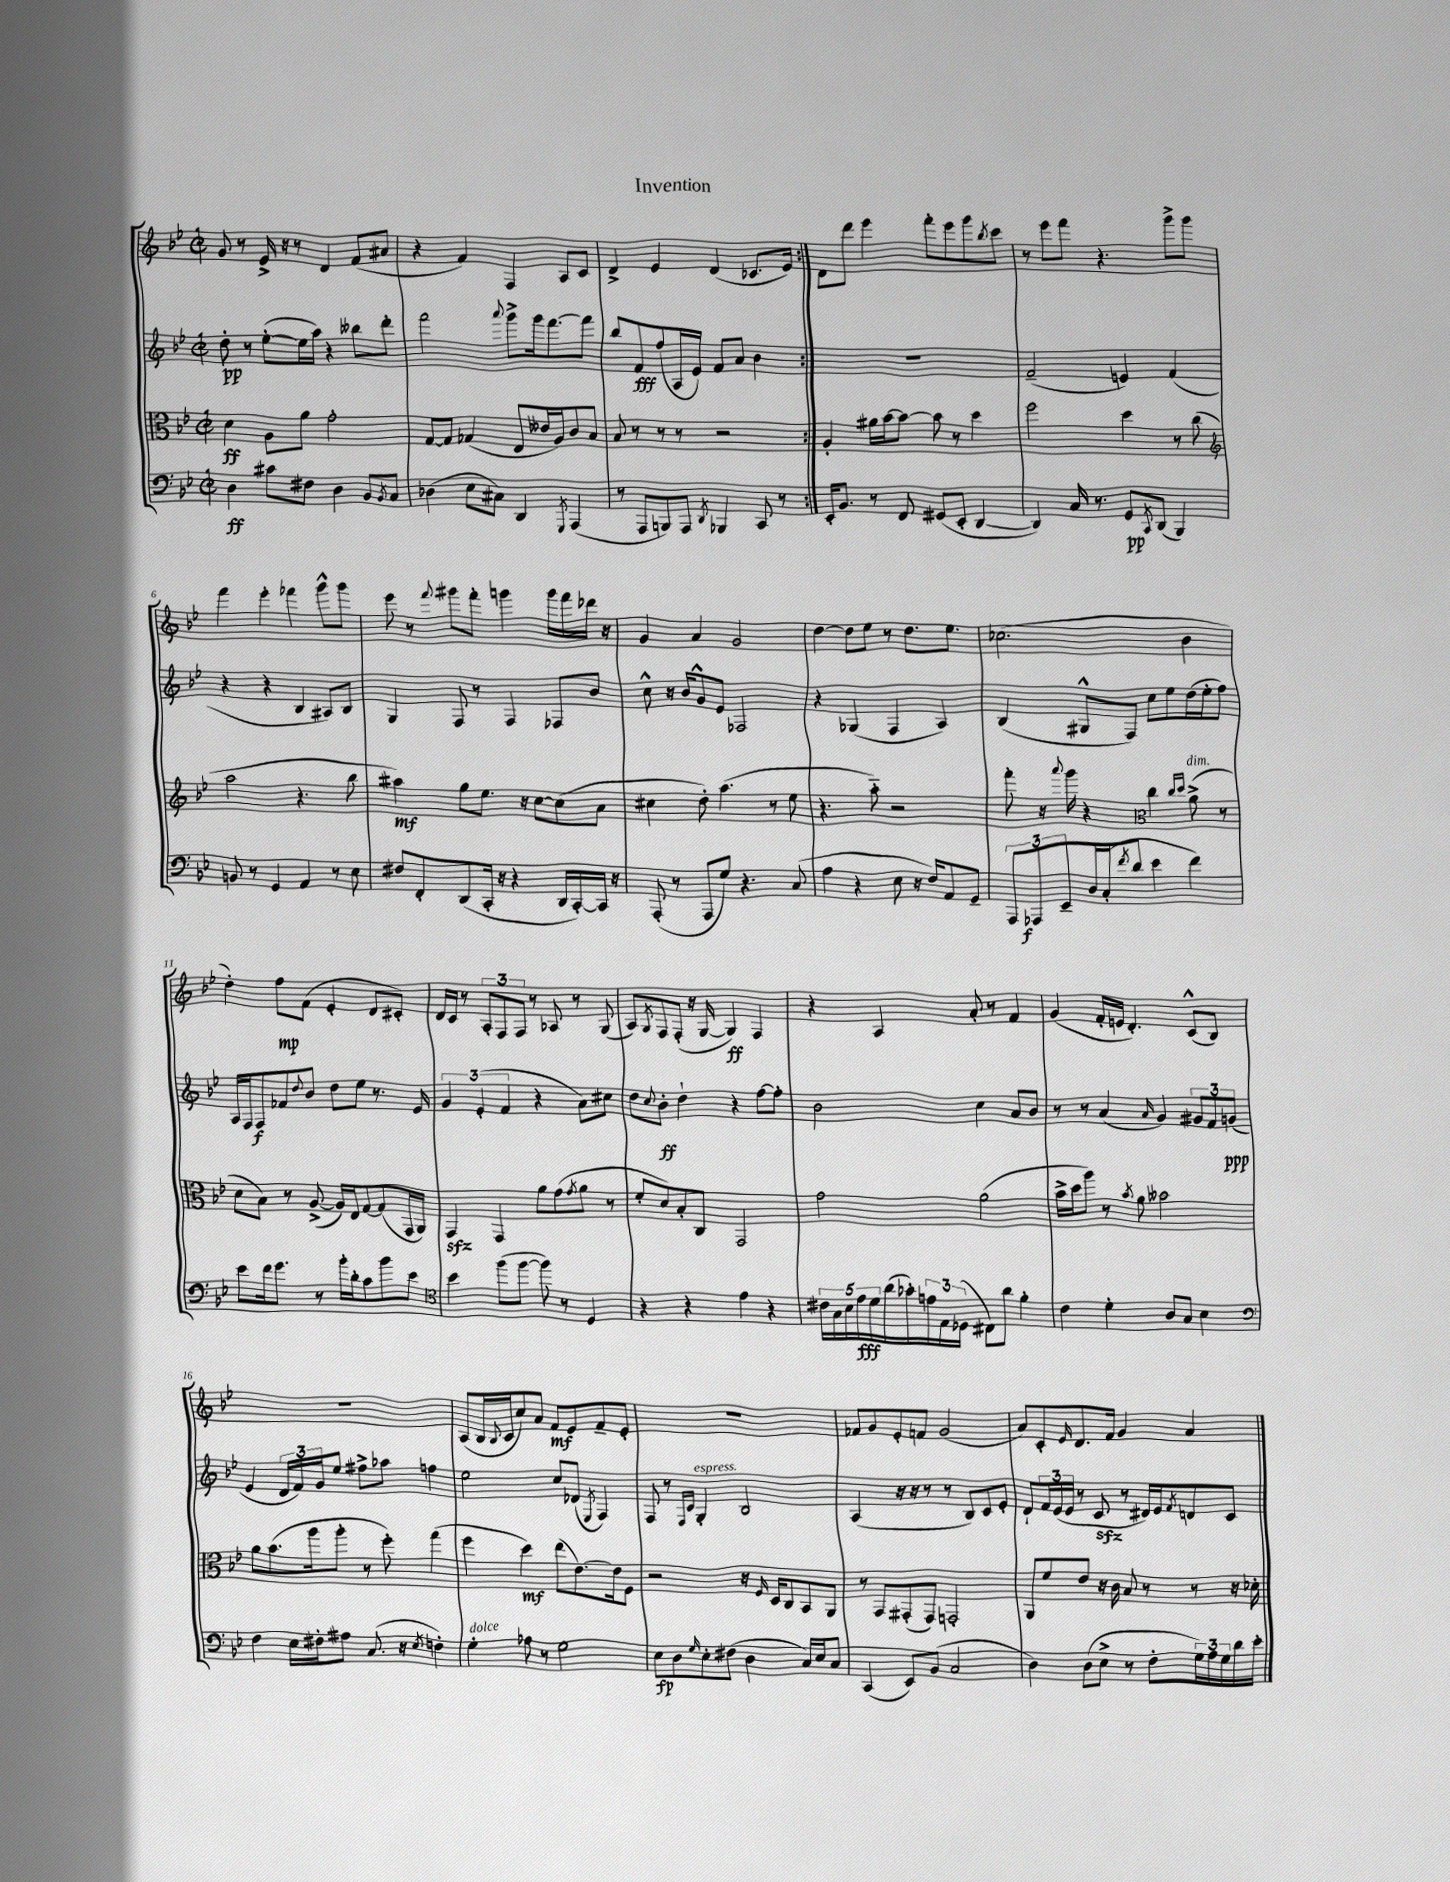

**kern	**kern	**kern	**kern
*staff4	*staff3	*staff2	*staff1
*clefF4	*clefC3	*clefG2	*clefG2
*k[b-e-]	*k[b-e-]	*k[b-e-]	*k[b-e-]
*M2/2	*M2/2	*M2/2	*M2/2
*met(c|)	*met(c|)	*met(c|)	*met(c|)
4D	4d	8dd'	8g
.	.	8r	8r
8c#	8A	([8ee-'	16e-^
.	.	.	16r
8F#	8a	16ee-]	8r
.	.	16aa)	.
4D	2g'	4r	4d
8BB-	.	8bb--	(8f
8qBB-	.	.	.
8C	.	8ddd'	8a#
=	=	=	=
(4D-	[8G	2fff	4r
.	8G]	.	.
8E-	(4G-	.	4f)
8C#)	.	.	.
.	.	8qqaaa	.
4DD	8E-	8ggg^	4F
.	16e--	16ggg	.
.	16A)	[8.fff	.
8qGGG	.	.	.
(4AAA	8c	.	8A
.	8B-	8fff]	8c
=	=	=	=
8r	8B-	8bb-	4d^
8AAA	8r	8f	.
8BBB)	8r	(8ff	4e-
8AAA	8r	16A	.
.	.	16e-)	.
8qDD	.	.	.
4BBB-	2r	8f	(4d
.	.	8a	.
8CC	.	4b-	8.c-
8r	.	.	.
.	.	.	16e-)
=:|!	=:|!	=:|!	=:|!
16EE-'	4A'	1r	8d
8.BB-	.	.	.
.	.	.	8ddd
8r	16a#	.	4eee-
.	[16b-	.	.
8FF	8b-_	.	.
(8GG#	8b-]	.	8fff'
8EE-'	8r	.	8eee-
[4DD	4dd	.	8ggg
.	.	.	8qbb-
.	.	.	8ccc
=	=	=	=
4DD])	2ff	(2f~	8r
.	.	.	8eee-
16C	.	.	8fff
8.r	.	.	.
.	.	.	4.r
8GG	4dd	4e)	.
8qCC	.	.	.
(8DD	.	.	.
4BBB-)	8r	(4f	8ggg^
.	(8cc	.	8ggg
=	=	=	=
*	*clefG2	*	*
8BB	2aa	4r	4fff
8r	.	.	.
4GG	.	4r	4eee-'
4AA	4.r	4B-	4fff-
8r	.	8A#)	8ggg^^
8E-	8bb-	8B-	8ggg
=	=	=	=
8F#	4aa#)	4G	8eee-
8FF'	.	.	8r
.	.	.	8qqfff
(8DD	8gg	8F	8ggg#
16CC'	8.ee-	8r	8fff'
16r	.	.	.
4r	.	4F	4ggg
.	16r	.	.
.	[8cc	.	.
16DD	(8cc]	8F-	16ggg
[16CC')	.	.	16fff
16CC]	8a	8b-	16ddd-
16r	.	.	16r
=	=	=	=
(8AAA'	4cc#	8cc^^	4g
8r	.	16r	.
.	.	16b-	.
8AAA	8dd')	8g^^	4a
8G)	(4.aa	8e-	.
4.r	.	2F-	2g
.	8r	.	.
(8C	8ee-	.	.
=	=	=	=
4A	4.r	4r	[4dd
4r	.	(4G-	8dd]
.	8aa'~)	.	8ee-
8E-	2r	4F	8r
16r	.	.	8.dd
16F)	.	.	.
8AA	.	4A)	.
.	.	.	8.ee-
8GG~	.	.	.
=	=	=	=
12AAA	8fff'	(4B-	(2.cc-
12AAA-	.	.	.
.	16r	.	.
12EE-~	.	.	.
.	8qqaaa	.	.
.	16ggg	.	.
16D	4r	8G#^^	.
(16C'	.	.	.
8qf	.	.	.
8d	.	8F)	.
*	*clefC3	*	*
4e-	4cc	8cc	.
.	.	8ee-	.
.	16qqcc	.	.
.	16qqdd	.	.
4f)	(8a^	(16dd	4b-
.	.	16ee-'	.
.	8r	8ff)	.
=	=	=	=
8e-	8d	16A	4dd')
.	.	16F	.
16f	8B-)	8F	.
8.g	.	.	.
.	8r	8f-	8ff
.	.	8qqdd	.
8r	([8A^	8b-	(8f
16b-'	16A])	8dd	4e-'
16d'	16E-	.	.
8c	[8G	8ee-	.
8b-	(8G]	8.r	8d
8e-	16GG	.	8c#')
.	16AA)	16e-	.
=	=	=	=
*clefC4	*	*	*
4b-	4GG	6g	16d
.	.	.	16c
.	.	.	8r
.	.	(6e-'	.
(8ff	4GG	.	12A'
.	.	6f	12F
[8ff	.	.	.
.	.	.	12F
8ff])	8a	4r	8r
8r	(8g	.	8A-
.	8qg	.	.
4D	8a	8a)	8r
.	8r	8cc#	(8G
=	=	=	=
4r	8f'	8dd	8A)
.	.	8qqcc	8qG
.	8d)	8b-'	8F
4r	8B-'	4dd`	(8F'
.	8C	.	16r
.	.	.	[16G
4e-	2GG	4r	4G])
4r	.	[8ff	4F
.	.	8ff']	.
=	=	=	=
20c#	2g	2b-	4r
20G	.	.	.
20B-	.	.	.
20e-	.	.	.
20d	.	.	.
(16a	.	.	4A
16g-')	.	.	.
24e	.	.	.
24E-	.	.	.
(24D-	.	.	.
8C#)	(2a	4cc	8a'
8a	.	.	8r
4f'	.	8a	4f
.	.	8b-	.
=	=	=	=
4c	16b-^	8r	(4g
.	16dd	.	.
.	8aa)	8r	.
4d'	8r	(4a	16f'
.	.	.	16e
.	8qb-	.	.
.	8a	.	4.d')
.	.	16qqa	.
8A	2b--	4g)	.
8G	.	.	.
4B-	.	12g#	(8c^^
.	.	12f	.
.	.	.	8B-)
.	.	(12g	.
=	=	=	=
*clefF4	*	*	*
4F	8a	4e-	1r
.	(8.b-	.	.
16E-	.	24d	.
.	.	24f)	.
16F#'	16aa	.	.
.	.	24g	.
8A#	8aa'	8ee-	.
(8.C	8r	8ff#^	.
.	8ff')	8aa-	.
16r	.	.	.
8qE-	.	.	.
4F')	(4gg	4ff	.
=	=	=	=
4G'	4ff	2ee-	(8A
.	.	.	16B-
.	.	.	8qqB-
.	.	.	16c
8A-	4dd)	.	8cc)
8r	.	.	8a
2G	(8ee-	8cc	8f
.	[8.e-)	(8d-	8e-
.	.	8qE-	.
.	.	4F)	8f~
.	16e-]	.	.
.	8F	.	8e-'
=	=	=	=
8E-	2r	8F	1r
8D	.	8r	.
.	.	16qqF	.
16qqG	.	16qqc	.
8E-'	.	4G'	.
(8F#	.	.	.
4D	16r	2B-	.
.	16qqF	.	.
.	16D	.	.
.	8C	.	.
16C)	8BB-	.	.
16E-	.	.	.
8C	8AA	.	.
=	=	=	=
(4CC	8r	(4A	8f-
.	8GG	.	8g
8EE-)	(8GG#'	16r	8e-'
.	.	16r	.
(8BB-	8GG#)	8r	8f
2C	2GG'	8r	(2g
.	.	8B-)	.
.	.	8c	.
.	.	8e-'	.
=	=	=	=
4D)	8AA	8d`	8a)
.	8f	24f	8c'
.	.	(24e-	.
.	.	24e-	.
.	.	.	16qqe-
(8D	8e-	8r	8.d
8E-^	16r	8c	.
.	16c	.	16f
8r	8B-	8r	4g
8F'	8r	16d#)	.
.	.	16e-	.
.	.	8qf	.
24G)	8r	8d	4a
24A	.	.	.
24G	.	.	.
16d	16r	8c	.
16e-'	16d-'	.	.
==	==	==	==
*-	*-	*-	*-
